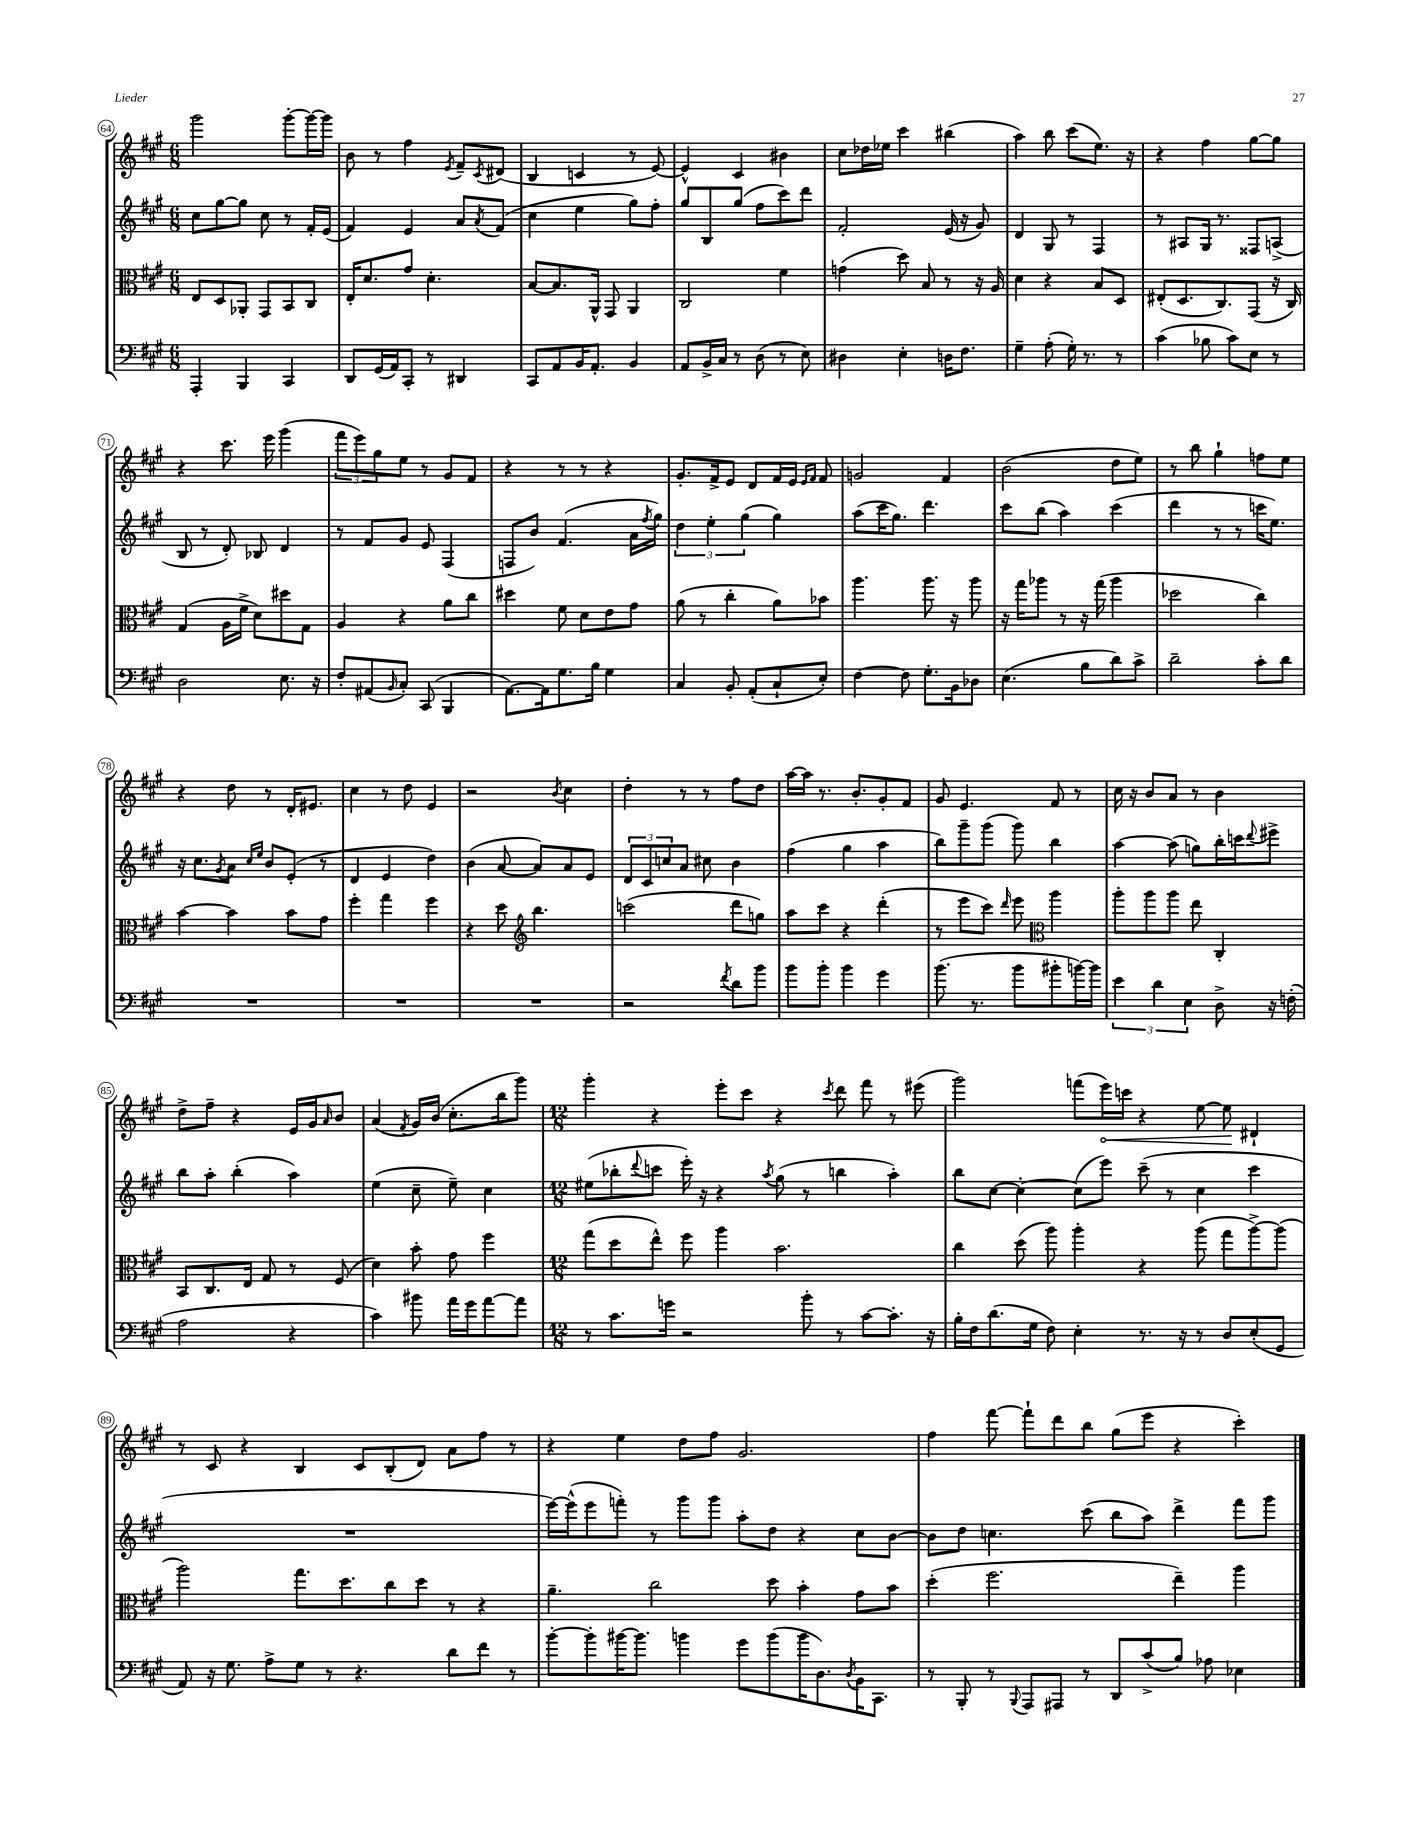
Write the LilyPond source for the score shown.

<<
\new StaffGroup <<
\new Staff = "s0" {
    \clef treble \key a \major \numericTimeSignature \time 6/8
    gis'''2 gis'''8~-. gis'''16~ gis'''16 |
    b'8 r8 fis''4 \acciaccatura { e'8 } fis'8-- \acciaccatura { cis'8 } dis'8( |
    b4 c'4 r8 e'8~) |
    e'4-^ cis'4 bis'4 |
    cis''8 des''16 ees''16 cis'''4 bis''4( |
    a''4) b''8 cis'''8( e''8.) r16 |
    r4 fis''4 gis''8~ gis''8 |
    r4 cis'''8. e'''16 gis'''4( |
    \tuplet 3/2 { fis'''8 e'''8) gis''8 } e''8 r8 gis'8 fis'8 |
    r4 r8 r8 r4 |
    gis'8.-. fis'16-> e'8 d'8 fis'16 e'16 \grace { e'16 fis'16 } fis'8 |
    g'2 fis'4 |
    b'2( d''8 e''8) |
    r8 b''8 gis''4-! f''8 e''8 |
    r4 d''8 r8 d'16-. eis'8. |
    cis''4 r8 d''8 e'4 |
    r2 \acciaccatura { b'8 } cis''4 |
    d''4-. r8 r8 fis''8 d''8 |
    a''16~ a''16 r8. b'8.-. gis'8-. fis'8 |
    gis'8 e'4. fis'8 r8 |
    cis''16 r16 b'8 a'8 r8 b'4 |
    d''8-> fis''8-- r4 e'16 gis'16 \grace { a'16 } b'8 |
    a'4( \acciaccatura { fis'8 } gis'16) b'16( cis''8.-. b''16 gis'''8) |
    \numericTimeSignature \time 12/8 gis'''4-. r4 e'''8-. cis'''8 r4 \acciaccatura { cis'''8 } d'''8 fis'''8 r8 eis'''8( |
    gis'''2) f'''8( \once \override Hairpin.circled-tip = ##t e'''16\<) c'''16 r4 e''8~ e''8\! dis'4-! |
    r8 cis'8 r4 b4 cis'8 b8-.( d'8) a'8 fis''8 r8 |
    r4 e''4 d''8 fis''8 gis'2. |
    fis''4 fis'''8~ fis'''8-! d'''8 b''8 gis''8( e'''8 r4 cis'''4-.) \bar "|." |
}
\new Staff = "s1" {
    \clef treble \key a \major \numericTimeSignature \time 6/8
    cis''8 gis''8~ gis''8 cis''8 r8 fis'16-. e'16( |
    fis'4) e'4 a'8 \acciaccatura { a'8 } fis'8( |
    cis''4 e''4 gis''8) fis''8-. |
    gis''8 b8 gis''8( fis''8 cis'''8) d'''8 |
    fis'2-. e'16( r16 gis'8) |
    d'4 gis8 r8 fis4 |
    r8 ais8 gis16 r8. fisis8 a8->( |
    b8 r8 d'8-.) bes8 d'4 |
    r8 fis'8 gis'8 e'8 fis4( |
    f8 b'8) fis'4.( a'16 \acciaccatura { fis''8 } gis''16) |
    \tuplet 3/2 { d''4 e''4-. gis''4( } gis''4) |
    a''8( cis'''16 gis''8.) d'''4. |
    cis'''8 b''8( a''4) cis'''4( |
    d'''4 r8 r8 c'''16 e''8.) |
    r16 cis''8. \acciaccatura { gis'8 } a'8 \grace { cis''16 e''16 } b'8 e'8-.( r8 |
    d'4 e'4 d''4) |
    b'4( a'8~ a'8) a'8 e'8 |
    \tuplet 3/2 { d'8 cis'8 c''8 } a'8 cis''8 b'4 |
    fis''4( gis''4 a''4 |
    b''8) gis'''8-- gis'''8( gis'''8) b''4 |
    a''4~ a''8( g''8) b''16-. c'''16 \appoggiatura { d'''8 } eis'''8-> |
    b''8 a''8-. b''4-.( a''4) |
    e''4( cis''8-- e''8--) cis''4 |
    \numericTimeSignature \time 12/8 eis''8( bes''8-. \appoggiatura { d'''8 } c'''8 e'''16-.) r16 r4 \acciaccatura { a''8 } gis''8( r8 b''4 a''4-.) |
    b''8 cis''8~ cis''4~-. cis''8( e'''8) cis'''8--( r8 cis''4 cis'''4 |
    R1. |
    e'''16~) e'''16-^( e'''8 f'''8-.) r8 gis'''8 gis'''8 a''8-. d''8 r4 cis''8 b'8~ |
    b'8 d''8 c''4. cis'''8( b''8 a''8) d'''4-> fis'''8 gis'''8 \bar "|." |
}
\new Staff = "s2" {
    \clef alto \key a \major \numericTimeSignature \time 6/8
    e8 d8 aes,8-. gis,8 b,8 cis8 |
    e16-. d'8. gis'8 d'4.-. |
    b8~ b8. a,16-^ gis,8 a,4 |
    cis2 fis'4 |
    g'4( d''8) b8 r8 r16 a16 |
    d'4 r4 b8 d8 |
    eis8-.( d8. cis8.) gis,8( r16 cis16) |
    gis4( a16 fis'16-> d'8) dis''8 gis8 |
    a4 r4 a'8 cis''8 |
    dis''4 fis'8 d'8 e'8 gis'8 |
    a'8( r8 cis''4-. a'8) bes'8 |
    a''4. a''8. r16 a''8 |
    r16 gis''16 aes''8 r8 r16 gis''16( aes''4 |
    des''2 cis''4) |
    b'4~ b'4 b'8 gis'8 |
    fis''4-. gis''4 fis''4 |
    r4 d''8 \clef treble b''4. |
    c'''2( d'''8 g''8) |
    a''8 cis'''8 r4 d'''4-.( |
    r8 e'''8 cis'''8) \grace { d'''16 } e'''8 \clef alto a''4 |
    a''8-. a''8 a''8 e''8 cis4-. |
    b,8 cis8. e16 gis8 r8 fis8( |
    d'4) b'8-. gis'8 fis''4 |
    \numericTimeSignature \time 12/8 gis''8( d''8 e''8-^) fis''8 a''4 b'2. |
    cis''4 d''8( a''8) a''4-. r4 a''8( gis''8 a''8~->) a''8( |
    a''2) gis''8. d''8. cis''8 d''8 r8 r4 |
    a'4.-- cis''2 d''8 b'4-. gis'8 b'8 |
    d''4-.( fis''2. e''4--) a''4 \bar "|." |
}
\new Staff = "s3" {
    \clef bass \key a \major \numericTimeSignature \time 6/8
    a,,4-. b,,4 cis,4 |
    d,8 gis,16( a,16) cis,8-. r8 dis,4 |
    cis,8 a,8 b,16 a,8.-. b,4 |
    a,8 b,16-> cis16 r8 d8( r8 e8) |
    dis4 e4-. d16 fis8. |
    gis4-- a8-.( gis16-.) r8. r8 |
    cis'4( bes8 cis'8) e8 r8 |
    d2 e8. r16 |
    fis8-. ais,8( \grace { b,16 } cis8-.) cis,8( b,,4 |
    a,8.~) a,16 gis8. b16 gis4 |
    cis4 b,8-. a,8-.( cis8-! e8-.) |
    fis4~ fis8 gis8.-. b,16 des8 |
    e4.( b8 d'8) cis'8-> |
    d'2-- cis'8-. d'8 |
    R2. |
    R2. |
    R2. |
    r2 \acciaccatura { fis'8 } d'8 b'8 |
    b'8 b'8-. b'4 gis'4 |
    b'8.( r8. b'8 bis'8-. b'16~) b'16 |
    \tuplet 3/2 { e'4 d'4 e4 } d8-> r16 f16-.( |
    a2 r4 |
    cis'4) bis'8 a'16 gis'16 a'8~ a'8 |
    \numericTimeSignature \time 12/8 r8 cis'8. g'16 r2 b'8-. r8 cis'8~ cis'8.-. r16 |
    b16-. fis16 d'8.( gis16 fis8) e4-. r8. r16 r8 d8 e8-.( gis,8 |
    a,8) r16 gis8. a8-> gis8 r8 r4. d'8 fis'8 r8 |
    b'8~-. b'8-. bis'16~ bis'8. b'4 gis'8 b'8( b'16 d8.) \acciaccatura { d8 } b,16 cis,8. |
    r8 b,,8-. r8 \appoggiatura { b,,8 } a,,8 ais,,8 r8 d,8 cis'8->( b8) aes8 ees4 \bar "|." |
}
>>
>>
\layout { \context { \Score currentBarNumber = #64 \override BarNumber.stencil = #(make-stencil-circler 0.1 0.3 ly:text-interface::print) } }
